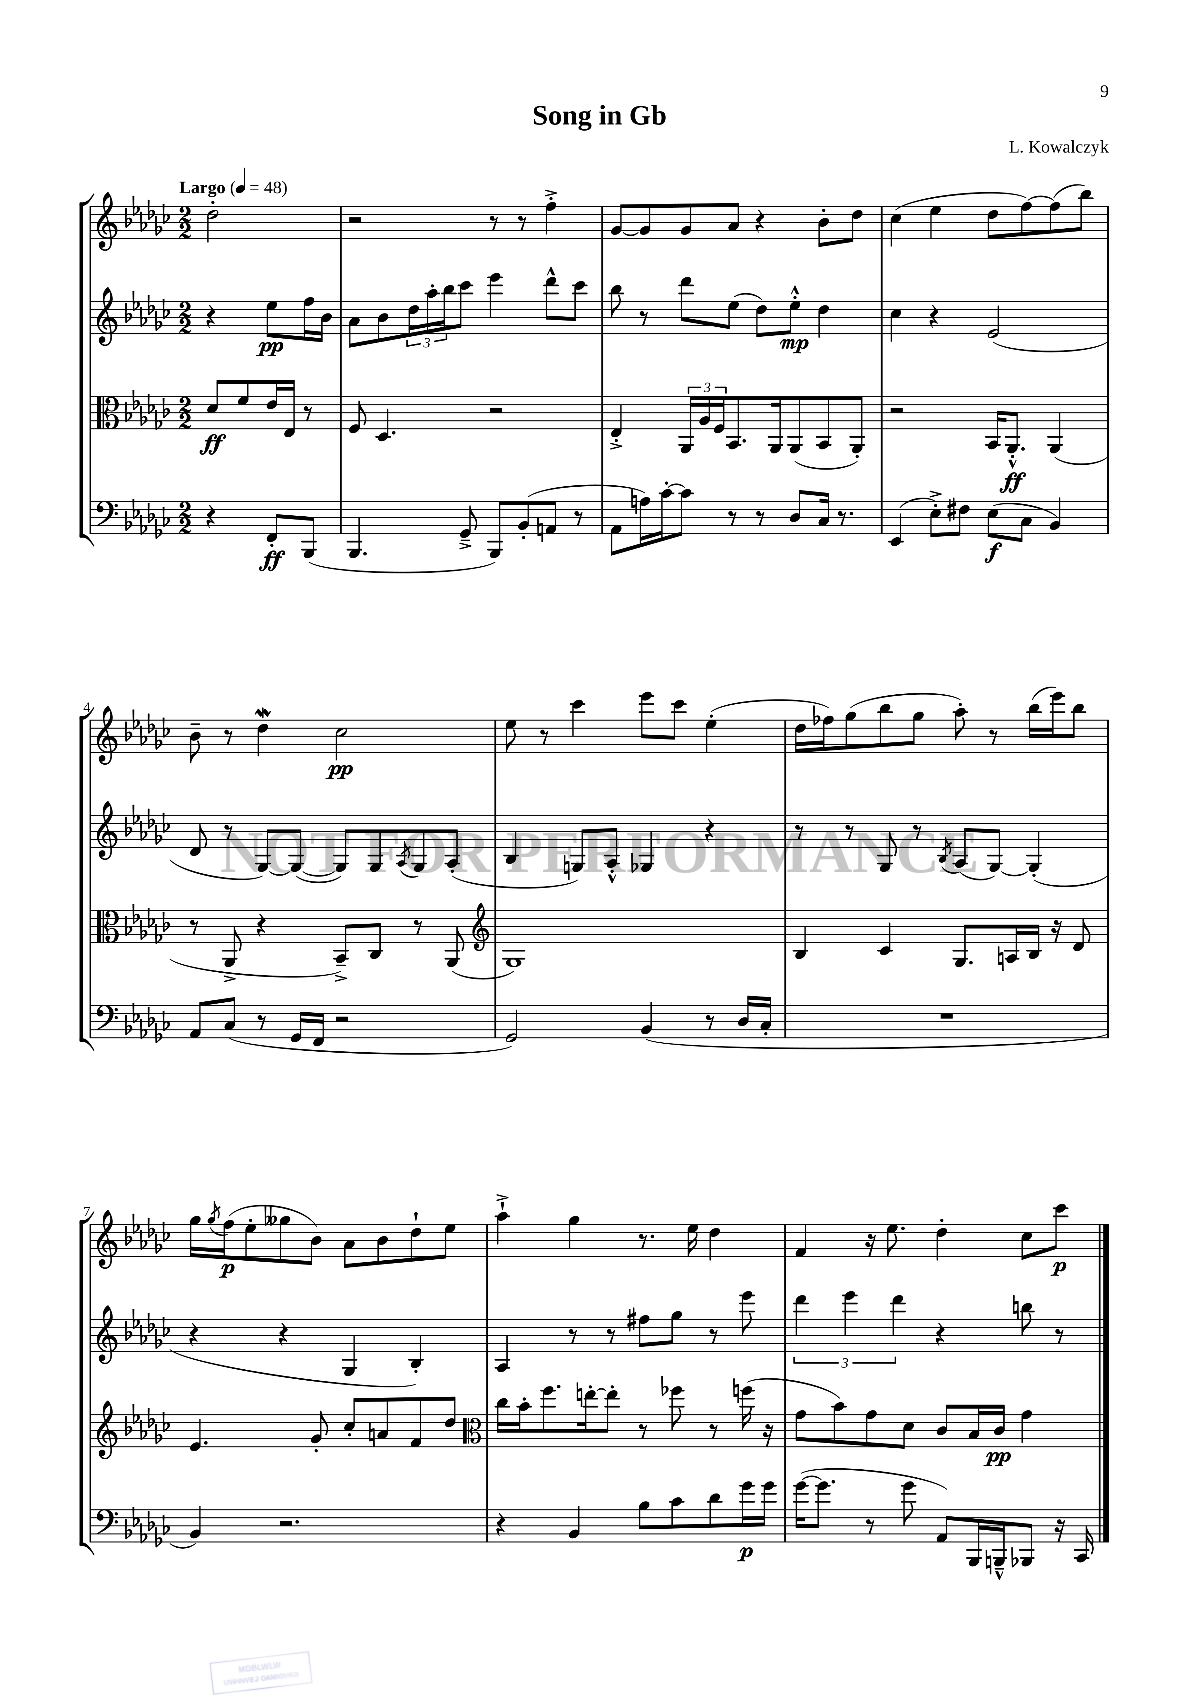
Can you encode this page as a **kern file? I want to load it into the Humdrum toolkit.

**kern	**dynam	**kern	**dynam	**kern	**dynam	**kern	**dynam
*part4	*part4	*part3	*part3	*part2	*part2	*part1	*part1
*staff4	*staff4	*staff3	*staff3	*staff2	*staff2	*staff1	*staff1
*clefF4	*	*clefC3	*	*clefG2	*	*clefG2	*
*k[b-e-a-d-g-c-]	*	*k[b-e-a-d-g-c-]	*	*k[b-e-a-d-g-c-]	*	*k[b-e-a-d-g-c-]	*
*M2/2	*	*M2/2	*	*M2/2	*	*M2/2	*
*MM48	*	*MM48	*	*MM48	*	*MM48	*
=	=	=	=	=	=	=	=
!	!	!	!	!	!	!LO:TX:a:B:t=Largo	!
4r	.	8d-/L	ff	4r	.	2dd-'\	.
.	.	8f/	.	.	.	.	.
8FF'/L	ff	16e-/L	.	8ee-\L	pp	.	.
.	.	16E-/JJ	.	.	.	.	.
(8BBB-/J	.	8r	.	16ff\L	.	.	.
.	.	.	.	16b-\JJ	.	.	.
=1	=1	=1	=1	=1	=1	=1	=1
4.BBB-/	.	8F/	.	8a-\L	.	2r	.
.	.	4.D-/	.	8b-\	.	.	.
.	.	.	.	24dd-\L	.	.	.
.	.	.	.	24aa-'\	.	.	.
.	.	.	.	24bb-\J	.	.	.
8GG-~^/	.	.	.	8ccc-\J	.	.	.
8BBB-/L)	.	2r	.	4eee-\	.	8r	.
(8BB-'/	.	.	.	.	.	8r	.
8AAn/J	.	.	.	8ddd-^^\L	.	4ff'^\	.
8r	.	.	.	8ccc-\J	.	.	.
=2	=2	=2	=2	=2	=2	=2	=2
8AA-\L	.	4E-'^/	.	8bb-\	.	[8g-/L	.
16An\L)	.	.	.	8r	.	8g-/]	.
[16c-'\J	.	.	.	.	.	.	.
8c-\J]	.	24AA-/LL	.	8ddd-\L	.	8g-/	.
.	.	24A-/	.	.	.	.	.
.	.	24F/J	.	.	.	.	.
8r	.	8.BB-/	.	(8ee-\J	.	8a-/J	.
8r	.	.	.	8dd-\L)	.	4r	.
.	.	16AA-/k	.	.	.	.	.
8D-/L	.	(8AA-/	.	8ee-'^^\J	mp	.	.
16C-/Jk	.	8BB-/	.	4dd-\	.	8b-'\L	.
8.r	.	.	.	.	.	.	.
.	.	8AA-'/J)	.	.	.	8dd-\J	.
=3	=3	=3	=3	=3	=3	=3	=3
(4EE-/	.	2r	.	4cc-\	.	(4cc-\	.
8E-'^\L)	.	.	.	4r	.	4ee-\	.
8F#X\J	.	.	.	.	.	.	.
(8E-\L	f	16BB-/KL	.	(2e-/	.	8dd-\L	.
.	.	8.AA-'^^/J	ff	.	.	.	.
8C-\J	.	.	.	.	.	[8ff\)	.
4BB-/)	.	(4AA-/	.	.	.	(8ff\]	.
.	.	.	.	.	.	8bb-\J)	.
!!LO:LB:g=z
=4	=4	=4	=4	=4	=4	=4	=4
8AA-/L	.	8r	.	8d-/	.	8b-~\	.
(8C-/J	.	8AA-^/	.	8r	.	8r	.
8r	.	4r	.	[8G-/L)	.	4dd-W\	.
16GG-/LL	.	.	.	(8G-/J_	.	.	.
16FF/JJ	.	.	.	.	.	.	.
2r	.	8BB-~^/L)	.	8G-/L])	.	2cc-\	pp
.	.	8C-/J	.	8G-/	.	.	.
.	.	.	.	8qA-/	.	.	.
.	.	8r	.	8G-/	.	.	.
.	.	(8AA-/	.	(8A-'/J	.	.	.
=5	=5	=5	=5	=5	=5	=5	=5
*	*	*clefG2	*	*	*	*	*
2GG-/)	.	1G-)	.	4B-/	.	8ee-\	.
.	.	.	.	.	.	8r	.
.	.	.	.	8Gn/L)	.	4ccc-\	.
.	.	.	.	8A-'^^/J	.	.	.
(4BB-/	.	.	.	4G-X/	.	8eee-\L	.
.	.	.	.	.	.	8ccc-\J	.
8r	.	.	.	4r	.	(4ee-'\	.
16D-/LL	.	.	.	.	.	.	.
16C-'/JJ	.	.	.	.	.	.	.
=6	=6	=6	=6	=6	=6	=6	=6
1r	.	4B-/	.	8r	.	16dd-\LL	.
.	.	.	.	.	.	16ff-X\J)	.
.	.	.	.	8r	.	(8gg-\	.
.	.	4c-/	.	8G-/	.	8bb-\	.
.	.	.	.	8r	.	8gg-\J	.
.	.	.	.	8qB-/	.	.	.
.	.	8.G-/L	.	(8A-/L	.	8aa-'\)	.
.	.	.	.	[8G-/J)	.	8r	.
.	.	16An/L	.	.	.	.	.
.	.	16B-/JJ	.	(4G-'/]	.	(16bb-\LL	.
.	.	16r	.	.	.	16eee-\J)	.
.	.	8d-/	.	.	.	8bb-\J	.
!!LO:LB:g=z
=7	=7	=7	=7	=7	=7	=7	=7
4BB-/)	.	4.e-/	.	4r	.	16gg-\LL	.
.	.	.	.	.	.	8qgg-/	.
.	.	.	.	.	.	(16ff\J	p
.	.	.	.	.	.	8ee-'\	.
2.r	.	.	.	4r	.	8gg--X\	.
.	.	8g-'/	.	.	.	8b-\J)	.
.	.	8cc-'/L	.	4G-/	.	8a-\L	.
.	.	8an/	.	.	.	8b-\	.
.	.	8f/	.	4B-'/)	.	8dd-`\	.
.	.	8dd-/J	.	.	.	8ee-\J	.
=8	=8	=8	=8	=8	=8	=8	=8
*	*	*clefC3	*	*	*	*	*
4r	.	16cc-\LL	.	4A-/	.	4aa-`^\	.
.	.	16b-'\J	.	.	.	.	.
.	.	8.ff\	.	.	.	.	.
4BB-/	.	.	.	8r	.	4gg-\	.
.	.	[16een'\k	.	.	.	.	.
.	.	8ee'\J]	.	8r	.	.	.
8B-\L	.	8r	.	8ff#X\L	.	8.r	.
8c-\	.	8ff-X\	.	8gg-\J	.	.	.
.	.	.	.	.	.	16ee-\	.
8d-\	.	8r	.	8r	.	4dd-\	.
16g-\L	p	(16ffn\	.	8eee-\	.	.	.
16g-\JJ	.	16r	.	.	.	.	.
=9	=9	=9	=9	=9	=9	=9	=9
([16g-\KL	.	8g-\L	.	6ddd-\	.	4f/	.
8.g-\J]	.	.	.	.	.	.	.
.	.	8b-\)	.	.	.	.	.
.	.	.	.	6eee-\	.	.	.
8r	.	8g-\	.	.	.	16r	.
.	.	.	.	.	.	8.ee-\	.
.	.	.	.	6ddd-\	.	.	.
8g-\	.	8d-\J	.	.	.	.	.
8AA-/L)	.	8c-/L	.	4r	.	4dd-'\	.
16BBB-/L	.	16B-/L	.	.	.	.	.
16BBBn~^^/J	.	16c-/JJ	pp	.	.	.	.
8BBB-X/J	.	4g-\	.	8bbn\	.	8cc-\L	.
16r	.	.	.	8r	.	8ccc-\J	p
16CC-/	.	.	.	.	.	.	.
==	==	==	==	==	==	==	==
*-	*-	*-	*-	*-	*-	*-	*-
